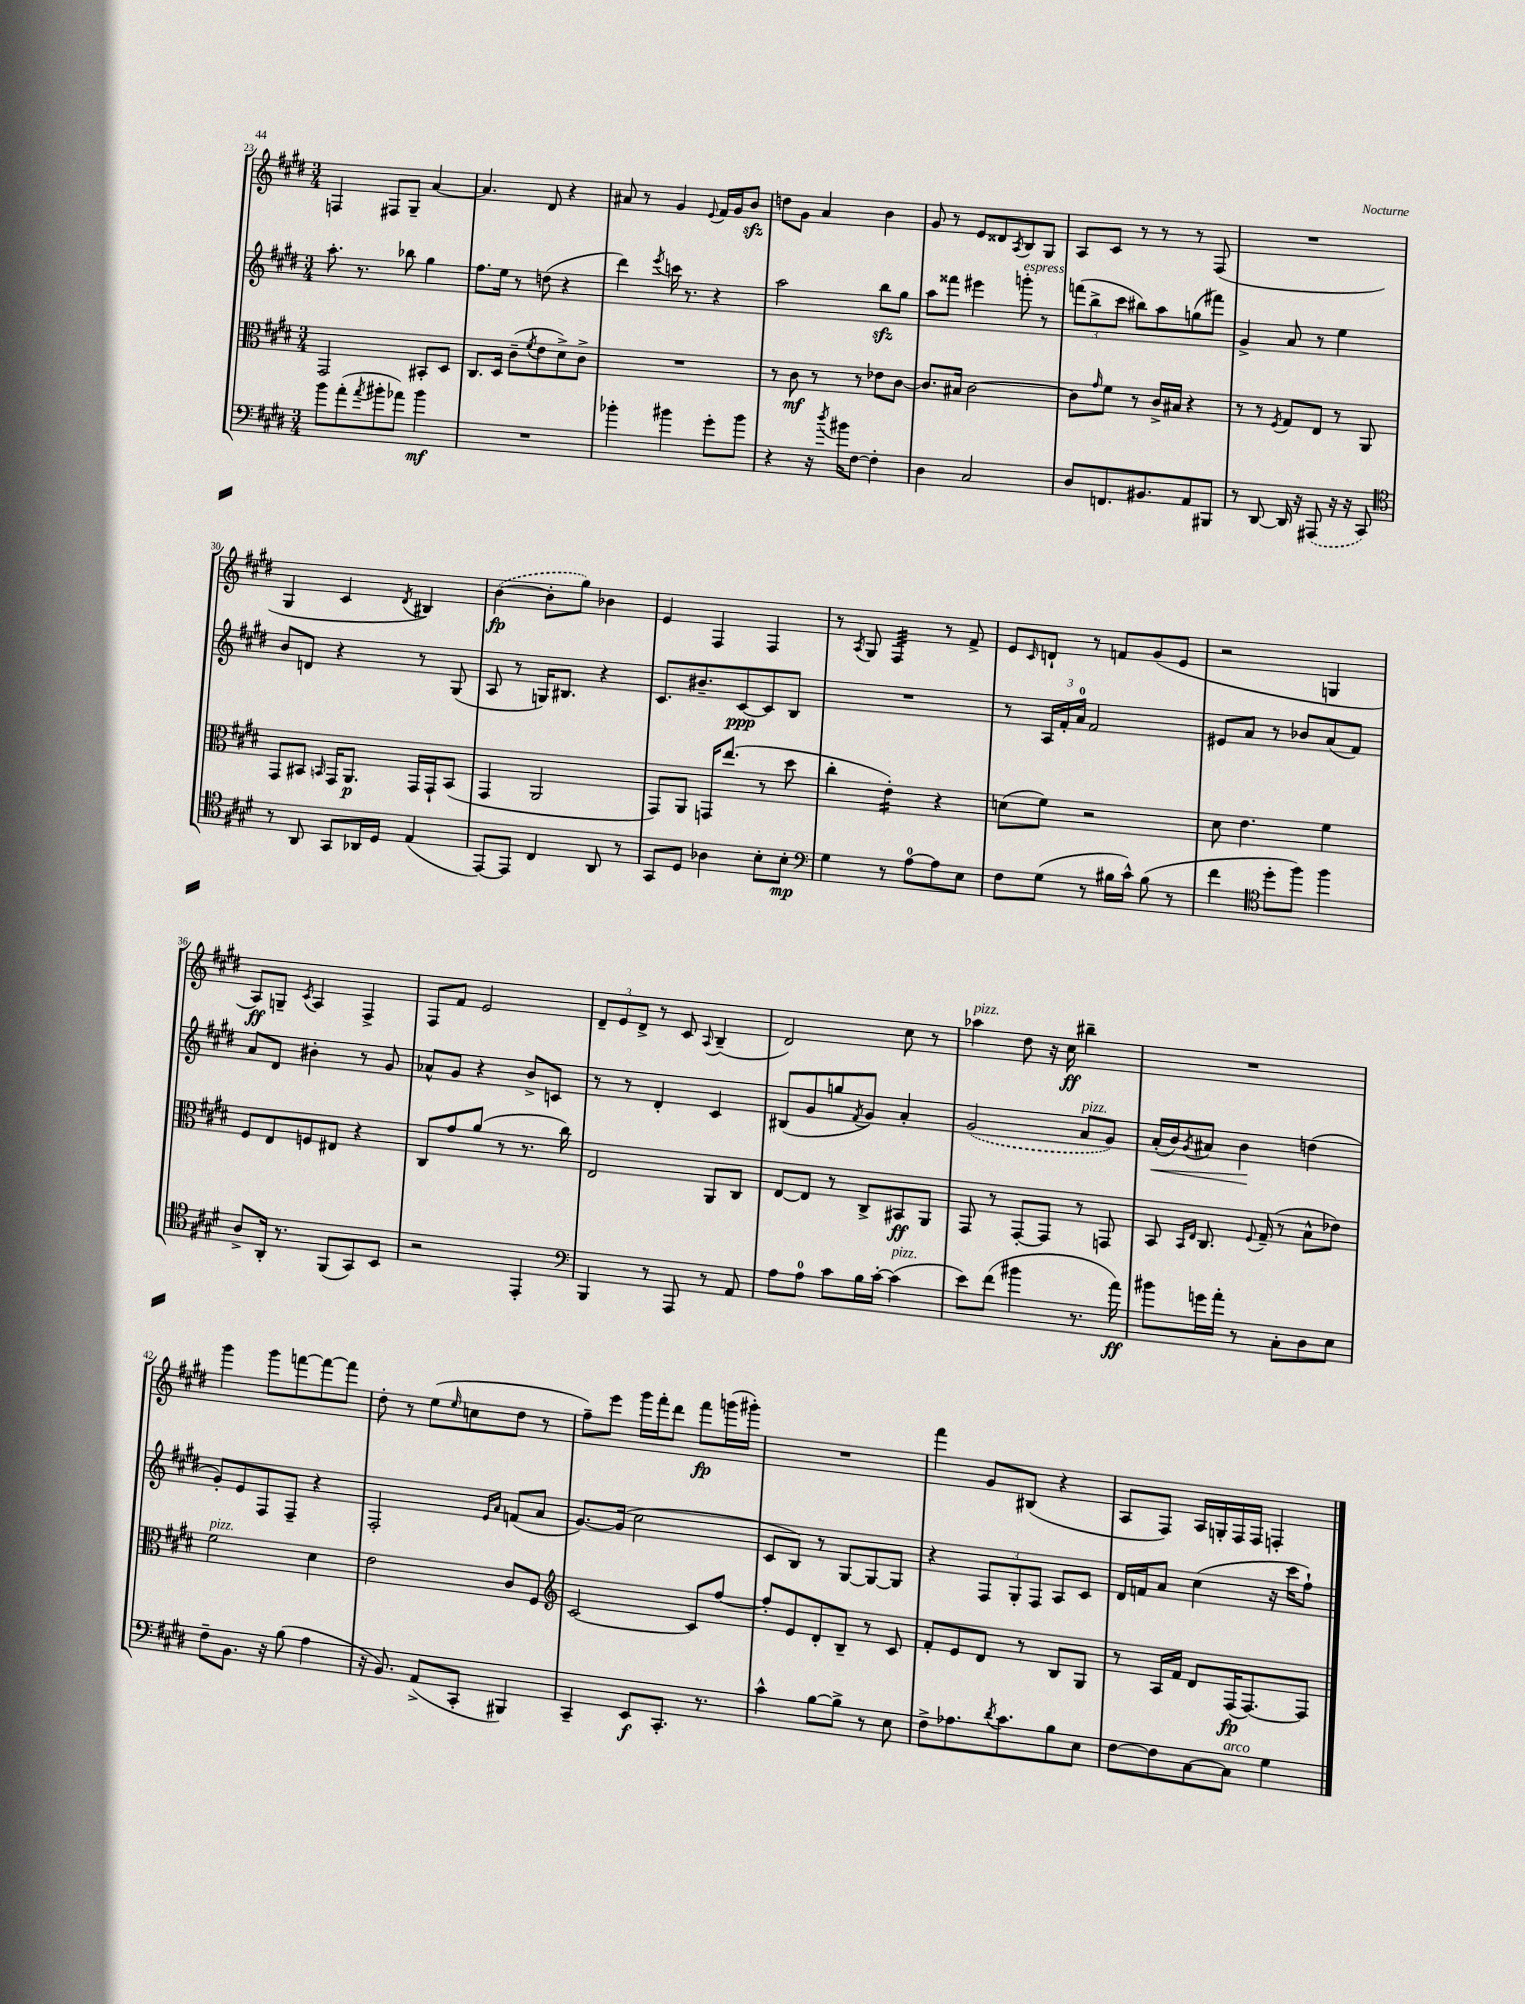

**kern	**kern	**kern	**kern
*staff4	*staff3	*staff2	*staff1
*clefF4	*clefC3	*clefG2	*clefG2
*k[f#c#g#d#]	*k[f#c#g#d#]	*k[f#c#g#d#]	*k[f#c#g#d#]
*M3/4	*M3/4	*M3/4	*M3/4
8b	2GG#	8.aa'	4F
(8a'	.	.	.
.	.	8.r	.
8qa	.	.	.
8b#'	.	.	8F#
8a-)	.	8bb-	8G#~
4b#	8BB#'	4gg#	[4a
.	8D#	.	.
=	=	=	=
2.r	8.C#	8.ff#	4.a]
.	16D#	16ee	.
.	(8c#~	8r	.
.	8qf#	.	.
.	8e	(8dd	8d#
.	8d#^)	4r	4r
.	8c#^	.	.
=	=	=	=
4b-'	2.r	4ddd#)	8a#
.	.	.	8r
.	.	8qeee	.
4b#	.	16ccc	4g#
.	.	8.r	.
.	.	.	8qqe
8g#'	.	4r	16f#
.	.	.	16g#
8b#	.	.	8b
=	=	=	=
4r	8r	2aa	8dd
.	8c#	.	8g#
16r	8r	.	4a
8qdd#	.	.	.
16b#	.	.	.
[8F#	8r	.	.
4F#']	8e-	8bb	4b
.	[8c#	8gg#	.
=	=	=	=
4D#	8.c#]	8aa	8g#
.	.	8fff##	8r
.	16B#	.	.
2C#	[2c#	4eee#	8e
.	.	.	8d##
.	.	.	8qA
.	.	8ggg'	8B
.	.	8r	8G#
=	=	=	=
8D#	8c#]	(12fff	8A
.	.	12bb^	.
.	16qqg#	.	.
8.FF	8f#	.	8c#
.	.	12ccc#	.
.	8r	8bb#)	8r
8.BB#	.	.	.
.	16c#^	8aa	8r
.	16B#	.	.
8AA	4r	(8gg	8r
8BBB#	.	8fff#)	(8F#
=	=	=	=
8r	8r	4g#^	2.r
[8DD#	8r	.	.
.	8qF#	.	.
16DD#]	8G#	8a	.
16r	.	.	.
(8AAA#	8E	8r	.
16r	8r	4ee	.
16r	.	.	.
8CC#)	8AA	.	.
=	=	=	=
*clefC4	*	*	*
8r	8GG#	8b	4G#
8AA	8BB#	8d	.
.	16qqBB	.	.
8GG#	16GG#	4r	4c#
.	8.AA	.	.
16AA-	.	.	.
16D#	.	.	.
.	.	.	8qd#
(4E	16GG#	8r	4B#)
.	16GG#`	.	.
.	(8BB	(8G#	.
=	=	=	=
[8EE)	4GG#	8A	([4b
8EE]	.	8r	.
4C#	2AA	16G)	8b']
.	.	8.B#	.
.	.	.	8gg#)
8AA	.	4r	4b-
8r	.	.	.
=	=	=	=
8GG#	8GG#)	8.c#	4e
8D#	8AA	.	.
.	.	8.b#~	.
4A-	16GG	.	4F#
.	(8.ee	.	.
.	.	[8c#	.
8B'	8r	8c#]	4F#
8B'	8dd#	8B	.
=	=	=	=
*clefF4	*	*	*
4G#	4cc#'	2.r	8r
.	.	.	8qA
.	.	.	8G#
8r	4e')	.	4F#
[8A	.	.	.
8A]	4r	.	8r
8E	.	.	8f#^
=	=	=	=
8F#	(8d	8r	8e
.	.	.	16qqc#
(8G#	8f#)	24A	8d`
.	.	24f#'	.
.	.	24a	.
8r	2r	2f#	8r
16B#	.	.	8f
16c#^^)	.	.	.
(8B#	.	.	(8g#
8r	.	.	8e
=	=	=	=
4f#	8d#	8e#	2r
.	4.e	8a	.
*clefC4	*	*	*
8dd#'	.	8r	.
8ff#)	.	8b-	.
4ff#	4f#	(8a	4G
.	.	8f#)	.
=	=	=	=
8A^	8F#	8a	8A)
16AA'	8E	8d#	8G~
8.r	.	.	.
.	.	.	8qc#
.	8F	4b#'	4A
(8FF#	8E#	.	.
8GG#)	4r	8r	4F#^
8BB	.	8g#	.
=	=	=	=
2r	8C#	8a-^^	8F#
.	8g#	8g#	8f#
.	(8a	4r	2e
.	8r	.	.
4EE'	8.r	8b^	.
.	.	8c	.
.	16cc#)	.	.
=	=	=	=
*clefF4	*	*	*
4BBB	2E	8r	12d#~
.	.	.	12e
.	.	8r	.
.	.	.	12d#^
8r	.	4d#'	8r
8AAA	.	.	8c#
.	.	.	8qqA
8r	8AA	4c#	(4B~
8AA	8C#	.	.
=	=	=	=
8A	[8E	(8B#	2d#)
8A	8E]	8g#	.
8c#	8r	8gg	.
.	.	8qf#	.
16B	8C#^	8g#)	.
[16c#'	.	.	.
(4c#]	8BB#	4a'	8cc#
.	8AA	.	8r
=	=	=	=
8e)	8GG#	(2g#	4aa-
(8f#	8r	.	.
4b#	[8GG#'	.	8dd#
.	8GG#]	.	16r
.	.	.	16cc#
8.r	8r	8a	4bb#~
.	8GG	8g#)	.
16a)	.	.	.
=	=	=	=
8b#	8BB	(16a'	2.r
.	.	16b)	.
.	16qqBB	.	.
.	16qqE	8qg#	.
16g	8.C#	8a#	.
16a'	.	.	.
8r	.	4b	.
.	8qqF#	.	.
.	(16G#~	.	.
8C#'	8r	.	.
8D#	8B^^	(4dd	.
8E	8e-)	.	.
=	=	=	=
8F#~	2f#	8g#')	4ggg#
8.BB	.	8e	.
.	.	8F#	8ggg#
16r	.	.	.
(8B	.	8F#~	[8fff
4A	4d#	4r	8fff_
.	.	.	8fff]
=	=	=	=
16r	2e	2F#'	8dd#'
8.BB)	.	.	.
.	.	.	8r
(8AA^	.	.	(8ee
.	.	.	16qqee
8CC#'	.	.	8cc
.	.	16qqe	.
.	.	16qqa	.
4BBB#)	8c#	(8f	8dd#
.	8F#	8a	8r
=	=	=	=
*	*clefG2	*	*
4CC#~	[2c#	[8.g#)	8ff#~)
.	.	.	8eee
.	.	(16g#]	.
8EE	.	2cc#	16ggg#
.	.	.	16fff#'
8.CC#'	.	.	8ddd#
.	8c#]	.	8fff#
8.r	.	.	.
.	[8ff#	.	(16ggg
.	.	.	16ggg#')
=	=	=	=
4c#^^	8ff#']	8c#	2.r
.	8e	8B)	.
[8B	8d#'	8r	.
8B^]	8B~	[8G#	.
8r	8r	8G#_	.
8E	8c#	8G#]	.
=	=	=	=
8F#^	8f#'	4r	4fff#
8.A-	8e	.	.
.	8d#	12F#	8g#
8qd#	.	.	.
8.c#	.	.	.
.	.	12G#'	.
.	8r	.	(8B#
.	.	12F#	.
8B	8B	8A	4r
8E	8G#	8c#	.
=	=	=	=
[8F#	8r	16d#	8A
.	.	16f	.
8F#]	16A	8a	8F#)
.	16f#	.	.
[8C#	8d#	(4cc#	16A
.	.	.	16G'
8C#]	(16F#	.	16F#
.	[8.F#)	.	16F#
4G#	.	16r	4F'
.	.	16ccc#	.
.	8F#]	8ff#`)	.
==	==	==	==
*-	*-	*-	*-
